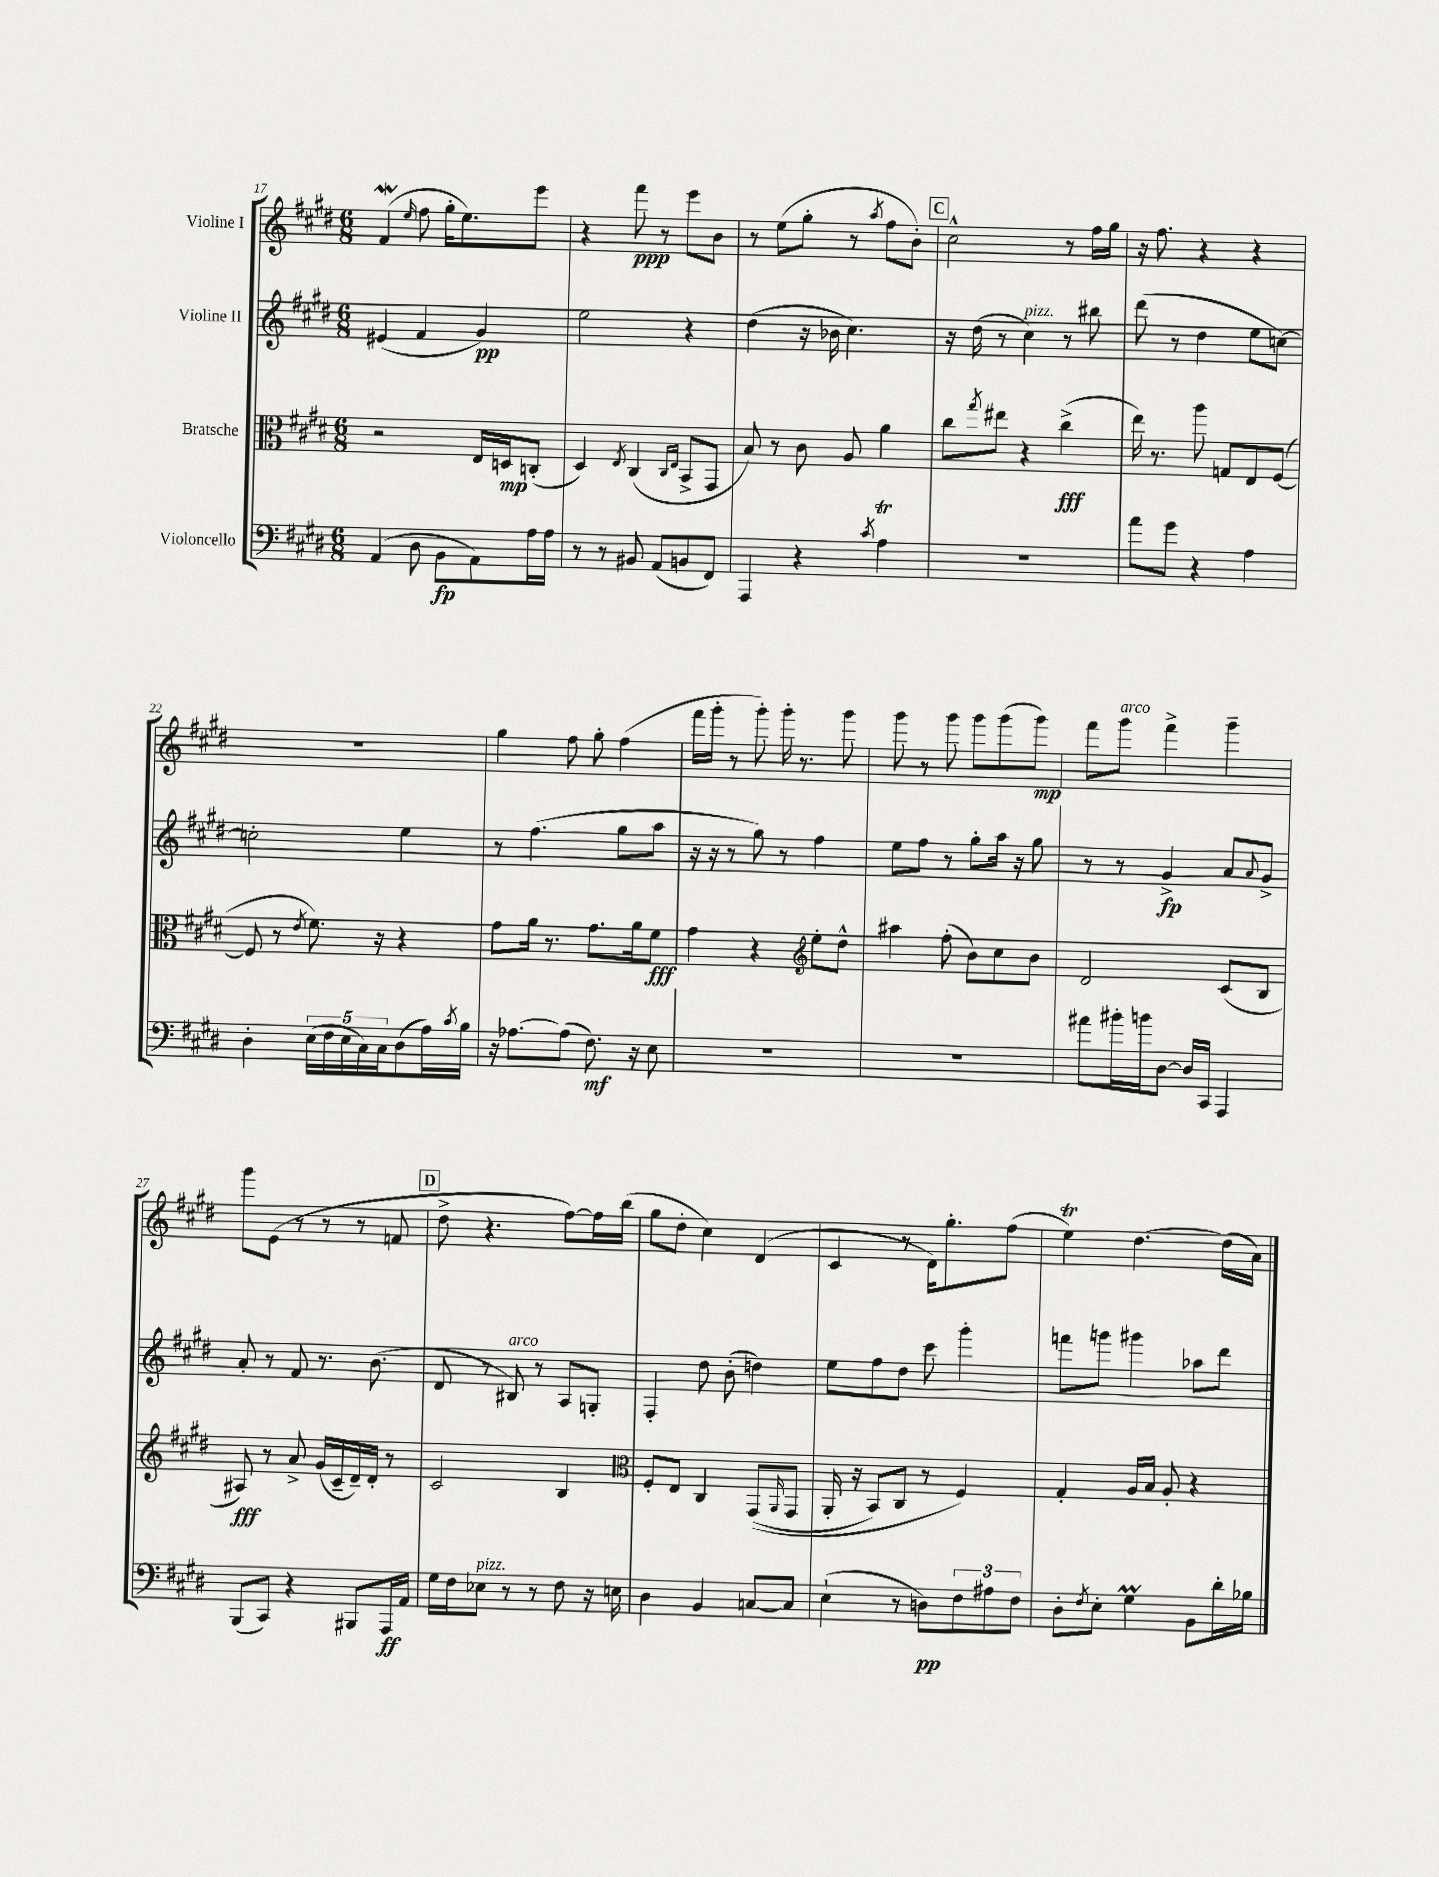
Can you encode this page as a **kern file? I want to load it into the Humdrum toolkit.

**kern	**dynam	**kern	**dynam	**kern	**dynam	**kern	**dynam
*part4	*part4	*part3	*part3	*part2	*part2	*part1	*part1
*staff4	*staff4	*staff3	*staff3	*staff2	*staff2	*staff1	*staff1
*I"Violoncello	*	*I"Bratsche	*	*I"Violine II	*	*I"Violine I	*
*clefF4	*	*clefC3	*	*clefG2	*	*clefG2	*
*k[f#c#g#d#]	*	*k[f#c#g#d#]	*	*k[f#c#g#d#]	*	*k[f#c#g#d#]	*
*M6/8	*	*M6/8	*	*M6/8	*	*M6/8	*
=17	=17	=17	=17	=17	=17	=17	=17
(4AA/	.	2r	.	(4e#X/	.	(4f#W/	.
.	.	.	.	.	.	16qqee/	.
8D#\	.	.	.	4f#/	.	8ff#\	.
8BB\L	fp	.	.	.	.	16gg#'\KL	.
.	.	.	.	.	.	8.ee\)	.
8AA\)	.	16E/LL	.	4g#/)	pp	.	.
.	.	16Dn/J	mp	.	.	.	.
16A\L	.	(8Cn'/J	.	.	.	8eee\J	.
16A\JJ	.	.	.	.	.	.	.
=18	=18	=18	=18	=18	=18	=18	=18
8r	.	4D#/)	.	2ee\	.	4r	.
8r	.	.	.	.	.	.	.
.	.	8qE/	.	.	.	.	.
8BB#X/	.	(4C#/	.	.	.	8fff#\	ppp
(8AA/L	.	.	.	.	.	8r	.
.	.	16qqC#/LL	.	.	.	.	.
.	.	16qqE/JJ	.	.	.	.	.
8BBn/	.	8BB^/L	.	4r	.	8eee\L	.
8FF#/J)	.	8GG#/J	.	.	.	8b\J	.
=19	=19	=19	=19	=19	=19	=19	=19
4AAA/	.	8B/)	.	(4dd#\	.	8r	.
.	.	8r	.	.	.	(8ee\L	.
4r	.	8c#\	.	16r	.	8gg#'\J	.
.	.	.	.	16b-X\	.	.	.
.	.	8A/	.	4.cc#\)	.	8r	.
8qc#/	.	.	.	.	.	8qaa/	.
4AT\	.	4a\	.	.	.	8ff#\L	.
.	.	.	.	.	.	8b'\J)	.
!!LO:REH:place=s1:t=C
=20	=20	=20	=20	=20	=20	=20	=20
2.r	.	8cc#\L	.	16r	.	2cc#^^\	.
.	.	.	.	(16dd#\	.	.	.
.	.	8qgg#/	.	.	.	.	.
.	.	8ee#X\J	.	8r	.	.	.
!	!	!	!	!LO:TX:a:i:t=pizz.	!	!	!
.	.	4r	.	4cc#\)	.	.	.
.	.	(4cc#^\	fff	8r	.	8r	.
.	.	.	.	8bb#X\	.	16ff#\LL	.
.	.	.	.	.	.	16gg#\JJ	.
=21	=21	=21	=21	=21	=21	=21	=21
8a\L	.	16ee\)	.	(8ddd#\	.	16r	.
.	.	8.r	.	.	.	8.ff#\	.
8g#\J	.	.	.	8r	.	.	.
4r	.	8aa\	.	4dd#\	.	4r	.
.	.	8Gn/L	.	.	.	.	.
4A\	.	8E/	.	8ee\L	.	4r	.
.	.	([8F#/J	.	[8ccn\J)	.	.	.
!!LO:LB:g=z
=22	=22	=22	=22	=22	=22	=22	=22
4D#'\	.	8F#/]	.	2ccn'\]	.	2.r	.
.	.	8r	.	.	.	.	.
.	.	8qe/	.	.	.	.	.
(20E\LL	.	8.f#\)	.	.	.	.	.
20F#\	.	.	.	.	.	.	.
20E\	.	.	.	.	.	.	.
20C#\)	.	.	.	.	.	.	.
.	.	16r	.	.	.	.	.
20C#\J	.	.	.	.	.	.	.
(8D#\	.	4r	.	4ee\	.	.	.
16A\L)	.	.	.	.	.	.	.
8qc#/	.	.	.	.	.	.	.
16B\JJ	.	.	.	.	.	.	.
=23	=23	=23	=23	=23	=23	=23	=23
16r	.	8g#\L	.	8r	.	4gg#\	.
[8.A-X\L	.	.	.	.	.	.	.
.	.	16a\Jk	.	(4.ff#\	.	.	.
.	.	8.r	.	.	.	.	.
(8A-\J]	.	.	.	.	.	8ff#\	.
8.F#\)	mf	8.g#\L	.	.	.	8gg#'\	.
.	.	.	.	8gg#\L	.	(4ff#\	.
16r	.	16a\k	.	.	.	.	.
8E\	.	8f#\J	fff	8aa\J	.	.	.
=24	=24	=24	=24	=24	=24	=24	=24
2.r	.	4g#\	.	16r	.	16fff#\LL	.
.	.	.	.	16r	.	16ggg#'\JJ	.
.	.	.	.	8r	.	8r	.
.	.	4r	.	8gg#\)	.	8ggg#'\)	.
.	.	.	.	8r	.	16ggg#'\	.
.	.	.	.	.	.	8.r	.
*	*	*clefG2	*	*	*	*	*
.	.	8ee'\L	.	4ff#\	.	.	.
.	.	8dd#^^\J	.	.	.	8ggg#\	.
=25	=25	=25	=25	=25	=25	=25	=25
2.r	.	4aa#X\	.	8ee\L	.	8ggg#\	.
.	.	.	.	8ff#\J	.	8r	.
.	.	(8ff#'\	.	8r	.	8ggg#\	.
.	.	8b\L)	.	8gg#'\L	.	8ggg#\L	.
.	.	8cc#\	.	16aa\Jk	.	(8ggg#\	.
.	.	.	.	16r	.	.	.
.	.	8b\J	.	8gg#\	.	8ggg#\J)	mp
=26	=26	=26	=26	=26	=26	=26	=26
8a#X\L	.	2d#/	.	8r	.	8fff#\L	.
!	!	!	!	!	!	!LO:TX:a:i:t=arco	!
16b#X'\L	.	.	.	8r	.	8ggg#\J	.
16bn\J	.	.	.	.	.	.	.
[8D#\J	.	.	.	4g#^/	fp	4fff#^\	.
16D#/LL]	.	.	.	.	.	.	.
16CC#/JJ	.	.	.	.	.	.	.
4AAA/	.	(8c#/L	.	8a/L	.	4ggg#~\	.
.	.	.	.	8qqa/	.	.	.
.	.	8B/J	.	8g#^/J	.	.	.
!!LO:LB:g=z
=27	=27	=27	=27	=27	=27	=27	=27
(8BBB/L	.	8A#X/)	fff	8a'/	.	8ggg#\L	.
8CC#/J)	.	8r	.	8r	.	(8e\J	.
4r	.	8a^/	.	8f#/	.	8r	.
.	.	(16g#/LL	.	8.r	.	8r	.
.	.	16c#~/	.	.	.	.	.
8BBB#X/L	.	16d#~/)	.	.	.	8r	.
.	.	16d#'/JJ	.	(8.b\	.	.	.
16AAA/L	ff	8r	.	.	.	8fn/	.
16AA/JJ	.	.	.	.	.	.	.
!!LO:REH:place=s1:t=D
=28	=28	=28	=28	=28	=28	=28	=28
16G#\LL	.	2c#/	.	8d#/	.	8dd#^\	.
16F#\J	.	.	.	.	.	.	.
!LO:TX:a:i:t=pizz.	!	!	!	!	!	!	!
8E-X\J	.	.	.	8r	.	4.r	.
!	!	!	!	!LO:TX:a:i:t=arco	!	!	!
8r	.	.	.	8B#X/)	.	.	.
8r	.	.	.	8r	.	.	.
8F#\	.	4B/	.	8A/L	.	[8ff#\L)	.
16r	.	.	.	8Gn'/J	.	16ff#\L]	.
16En\	.	.	.	.	.	(16bb\JJ	.
=29	=29	=29	=29	=29	=29	=29	=29
*	*	*clefC3	*	*	*	*	*
4D#\	.	8F#'/L	.	4F#'/	.	8gg#\L	.
.	.	8E/J	.	.	.	8dd#'\J	.
4BB/	.	4C#/	.	8dd#\	.	4cc#\)	.
.	.	.	.	(8b'\	.	.	.
[8Cn/L	.	((8GG#/L	.	4ddn\)	.	(4d#/	.
.	.	16qqAA/	.	.	.	.	.
8C/J]	.	8GG#/J	.	.	.	.	.
=30	=30	=30	=30	=30	=30	=30	=30
(4E`\	.	16AA'/	.	8ee\L	.	4c#/	.
.	.	16r	.	.	.	.	.
.	.	8BB/L)	.	8ff#\	.	.	.
8r	.	8C#/J	.	8dd#\J	.	8r	.
8Dn\L)	pp	8r	.	8ccc#\	.	16d#\KL)	.
.	.	.	.	.	.	8.gg#'\	.
12F#\	.	4F#/)	.	4ggg#'\	.	.	.
12A#X\	.	.	.	.	.	.	.
.	.	.	.	.	.	(8ff#\J	.
12F#\J	.	.	.	.	.	.	.
=31	=31	=31	=31	=31	=31	=31	=31
8D#'\L	.	4G#'/	.	8fffn\L	.	4eeT\)	.
8qF#/	.	.	.	.	.	.	.
8E'\J	.	.	.	8gggn\J	.	.	.
4G#m\	.	16A/LL	.	4ggg#X\	.	[4.dd#\	.
.	.	16B/JJ	.	.	.	.	.
.	.	8A'/	.	.	.	.	.
8BB\L	.	4r	.	8aa-X\L	.	.	.
16d#'\L	.	.	.	8ddd#\J	.	(16dd#\LL]	.
16B-X\JJ	.	.	.	.	.	16a\JJ)	.
==	==	==	==	==	==	==	==
*-	*-	*-	*-	*-	*-	*-	*-
